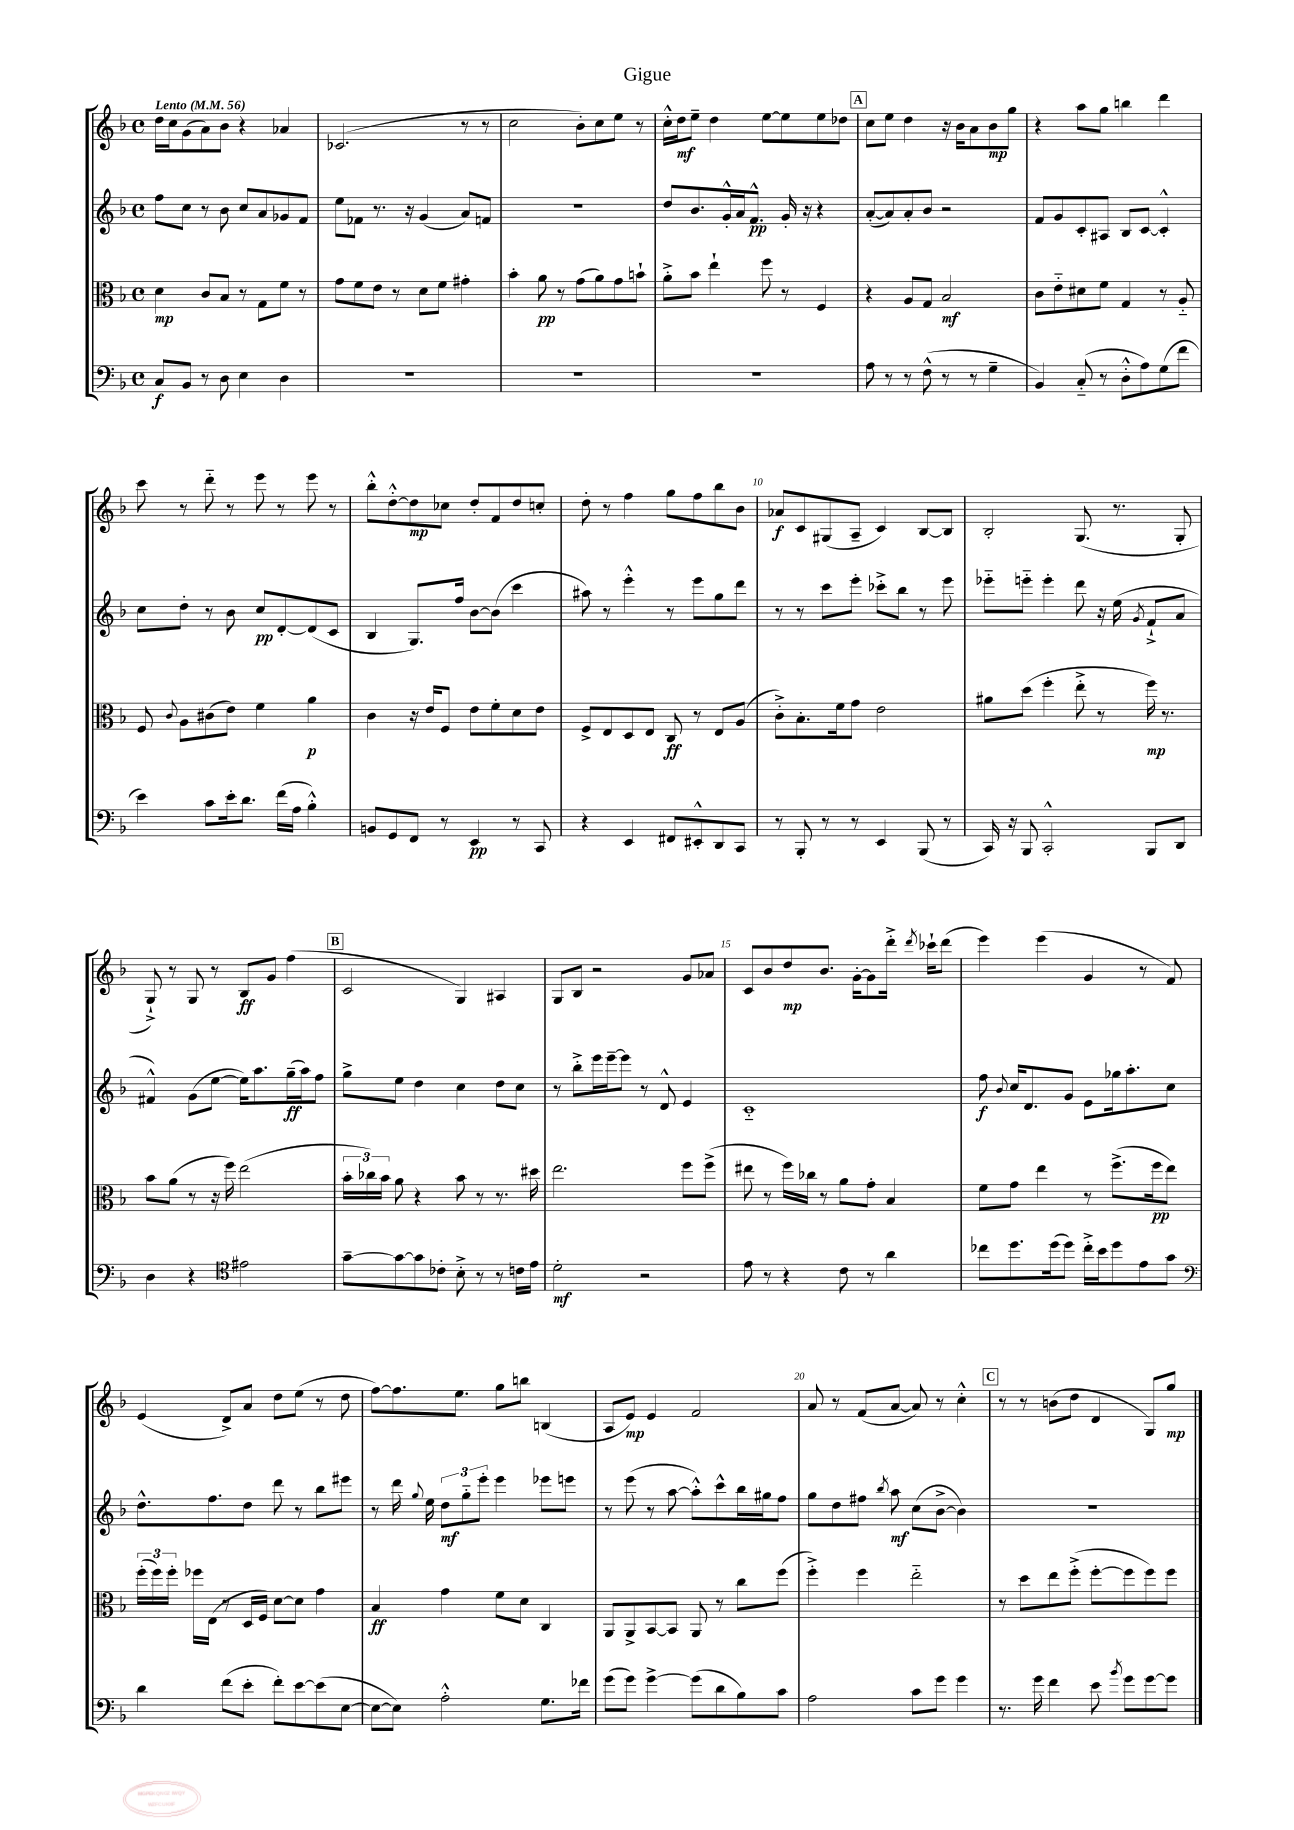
\header { title = "Gigue" }
<<
\new StaffGroup <<
\new Staff = "s0" {
    \clef treble \key f \major \defaultTimeSignature \time 4/4 \tempo "Lento" 4 = 56
    \autoBeamOff d''16[ c''16 g'8( a'8) bes'8] r4 aes'4 |
    ces'2.( r8 r8 |
    c''2 bes'8[-.) c''8 e''8] r8 |
    c''16[-.-^ d''16\mf e''8]-- d''4 e''8[~ e''8 e''8 des''8] |
    \mark \markup { \box "A" } c''8[ e''8] d''4 r16 bes'16[ a'8 bes'8\mp g''8] |
    r4 a''8[ g''8] b''4 d'''4 |
    c'''8 r8 d'''8-_ r8 e'''8 r8 e'''8 r8 |
    bes''8[-.-^ d''8~-.-^ d''8\mp ces''8] d''8[-. f'8 d''8 c''8]-. |
    d''8-. r8 f''4 g''8[ f''8 bes''8 bes'8] |
    aes'8[\f c'8 gis8( a8]-- c'4) bes8[~ bes8] |
    bes2-. g8.( r8. g8-. |
    g8-!->) r8 g8 r8 bes8[\ff g'8] f''4( |
    \mark \markup { \box "B" } c'2 g4) ais4 |
    g8[ bes8] r2 g'8[ aes'8] |
    c'8[ bes'8 d''8\mp bes'8.] g'16[~-. g'8 d'''16]-.-> \acciaccatura { d'''8 } ces'''16[-! d'''8]( |
    e'''4) e'''4( g'4 r8 f'8) |
    e'4( d'8[->) a'8] d''8[ e''8]( r8 d''8 |
    f''8[~) f''8. e''8.] g''8[ b''8] b4( |
    a8[ e'8]\mp) e'4 f'2 |
    a'8 r8 f'8[( a'8]~ a'8) r8 c''4-.-^ |
    \mark \markup { \box "C" } r8 r8 b'8[( d''8] d'4 g8[) g''8]\mp \bar "|." |
}
\new Staff = "s1" {
    \clef treble \key f \major \defaultTimeSignature \time 4/4
    \autoBeamOff f''8[ c''8] r8 bes'8 c''8[ a'8 ges'8 f'8] |
    e''8[ fes'8] r8. r16 g'4( a'8[) f'8] |
    R1 |
    d''8[ bes'8. g'16-.-^ a'16 f'8.]-^\pp g'16-. r16 r4 |
    \mark \markup { \box "A" } a'8[~-.( a'8) a'8-. bes'8] r2 |
    f'8[ g'8 c'8-. ais8] bes8[ c'8]~ c'4-.-^ |
    c''8[ d''8]-. r8 bes'8 c''8[\pp d'8~-. d'8( c'8] |
    bes4 g8.[) f''16] bes'8[~ bes'8]( c'''4 |
    ais''8) r8 e'''4-.-^ r8 e'''8[ g''8 d'''8] |
    r8 r8 c'''8[ e'''8]-. ces'''8[-.-> bes''8] r8 e'''8 |
    ees'''8[-_ e'''8]-_ e'''4-. d'''8 r16 e''16( \acciaccatura { g'8 } f'8[-!-> a'8] |
    fis'4-^) g'8[( e''8]~ e''16[) a''8. g''16--\ff( a''16) f''8] |
    \mark \markup { \box "B" } g''8[-> e''8] d''4 c''4 d''8[ c''8] |
    r8 bes''8[-.-> e'''16 e'''16~-- e'''8] r8 d'8-^ e'4 |
    c'1-_ |
    f''8\f \appoggiatura { bes'8 } c''16[ d'8. g'8] e'8[ ges''16 a''8.-. c''8] |
    d''8.[-^ f''8. d''8] d'''8 r8 bes''8[ eis'''8] |
    r8 d'''16 \appoggiatura { g''8 } e''16 \tuplet 3/2 { d''8[\mf g''8-_ e'''8]-. } e'''4 ees'''8[ e'''8] |
    r8 e'''8( r8 a''8~ a''8[-.-^) c'''8-^ bes''16 gis''16 f''8] |
    g''8[ d''8 fis''8] \acciaccatura { bes''8 } a''8\mf c''8[( bes'8]~-> bes'4) |
    \mark \markup { \box "C" } R1 \bar "|." |
}
\new Staff = "s2" {
    \clef alto \key f \major \defaultTimeSignature \time 4/4
    \autoBeamOff d'4\mp c'8[ bes8] r8 g8[ f'8] r8 |
    g'8[ f'8 e'8] r8 d'8[ f'8] gis'4-. |
    bes'4-. a'8\pp r8 g'8[( a'8) g'8 b'8]-! |
    a'8[-.-> bes'8] e''4-! f''8 r8 f4 |
    \mark \markup { \box "A" } r4 a8[ g8] bes2\mf |
    c'8[ e'8-_ dis'8 f'8] g4 r8 a8-_ |
    f8 \appoggiatura { c'8 } a8[ cis'8( e'8]) f'4 a'4\p |
    c'4 r16 e'16[ f8] e'8[ f'8-. d'8 e'8] |
    f8[-> e8 d8 e8] c8\ff r8 e8[ a8]( |
    c'8[-.->) bes8.-. f'16 g'8] e'2 |
    ais'8[ d''8]( f''4-. e''8-.-> r8 f''16\mp) r8. |
    bes'8[ a'8]( r8 r16 f''16) e''2( |
    \mark \markup { \box "B" } \tuplet 3/2 { bes'16[-. ces''16) bes'16] } a'8 r4 bes'8 r8 r8. dis''16 |
    e''2. f''8[ f''8]->( |
    eis''8 r8 f''16[) ces''16] r8 a'8[ g'8]-. bes4 |
    f'8[ g'8] e''4 r8 f''8.[->( f''16\pp e''8]) |
    \tuplet 3/2 { f''16[-.( f''16) f''16]-. } fes''16[ e16]( r8 d16[ f16]) d'8[~ d'8] g'4 |
    bes4\ff g'4 f'8[ d'8] c4 |
    a,8[ a,8-> bes,8~ bes,8] a,8 r8 c''8[ f''8]( |
    f''4-.->) f''4 e''2-_ |
    \mark \markup { \box "C" } r8 d''8[ e''8 f''8]-.->( f''8[~-. f''8 f''8) f''8] \bar "|." |
}
\new Staff = "s3" {
    \clef bass \key f \major \defaultTimeSignature \time 4/4
    \autoBeamOff c8[\f bes,8] r8 d8 e4 d4 |
    R1 |
    R1 |
    R1 |
    \mark \markup { \box "A" } a8 r8 r8 f8-^( r8 r8 g4-- |
    bes,4) c8-_( r8 d8[-.-^ a8) g8( f'8] |
    e'4) c'8[ e'16-. d'8.] f'16[( a16] bes4-.-^) |
    b,8[ g,8 f,8] r8 e,4\pp r8 c,8 |
    r4 e,4 fis,8[ eis,8-.-^ d,8 c,8] |
    r8 bes,,8-. r8 r8 e,4 bes,,8( r8 |
    c,16) r16 bes,,8 c,2-.-^ bes,,8[ d,8] |
    d4 r4 \clef tenor eis'2 |
    \mark \markup { \box "B" } g'8[~-- g'8~ g'8 ces'8]-. bes8-.-> r8 r8 c'16[ e'16] |
    d'2-.\mf r2 |
    e'8 r8 r4 c'8 r8 a'4 |
    ces''8[ d''8. d''16( d''8]) ces''16[-.-> bes'16 d''8 e'8 g'8] |
    \clef bass d'4 f'8[( e'8]-. f'8[-.) e'8~ e'8( e8]~ |
    e8[~ e8]) a2-.-^ g8.[ fes'16] |
    g'8[( g'8]) g'4~-> g'8[( d'8 bes8) c'8] |
    a2 c'8[ g'8] g'4 |
    \mark \markup { \box "C" } r8. g'16 f'4 e'8 \acciaccatura { bes'8 } g'8[ g'8~ g'8] \bar "|." |
}
>>
>>
\layout { \context { \Score \override BarNumber.break-visibility = ##(#f #t #t) barNumberVisibility = #(every-nth-bar-number-visible 5) } }
